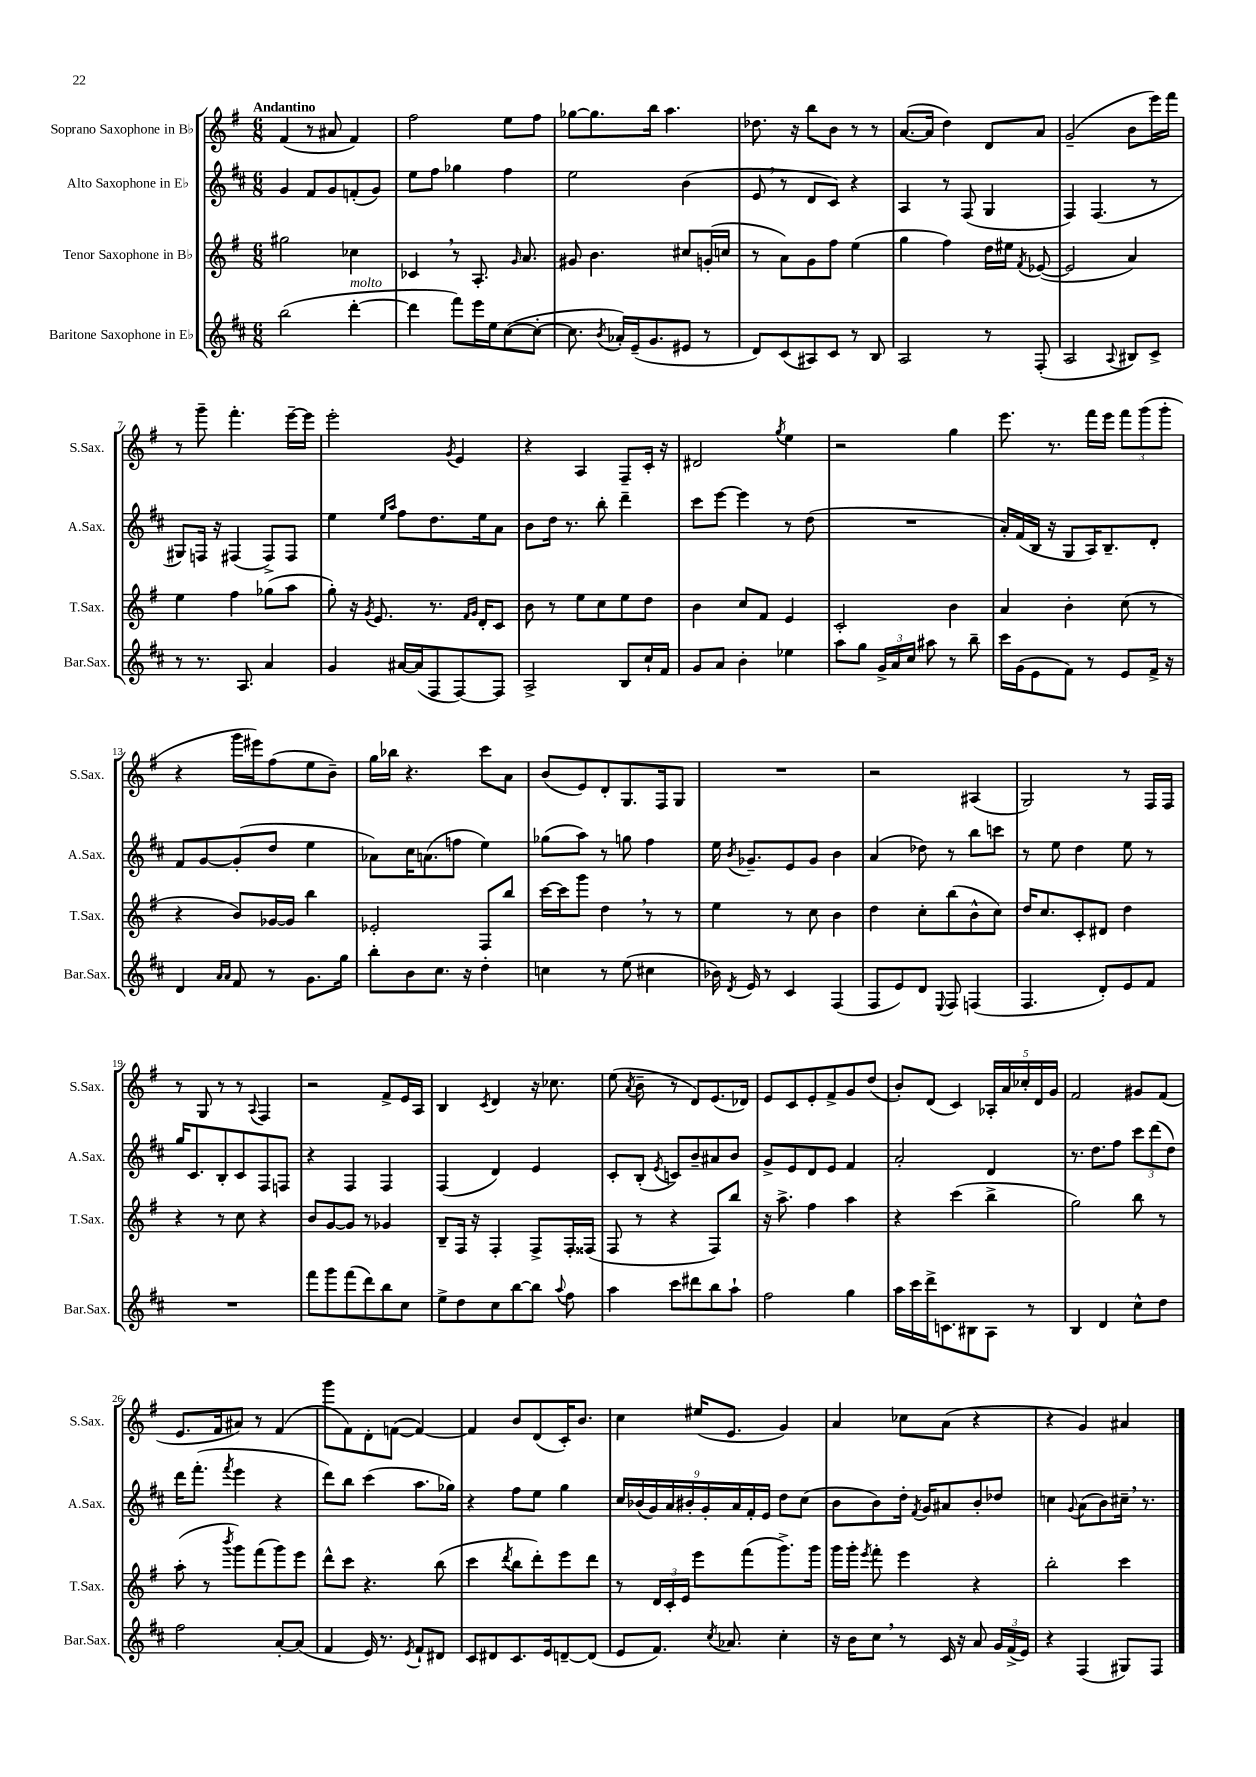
<<
\new StaffGroup <<
\new Staff = "s0" \with { instrumentName = "Soprano Saxophone in Bb" shortInstrumentName = "S.Sax." } {
    \clef treble \key g \major \numericTimeSignature \time 6/8 \tempo "Andantino"
    \autoBeamOff fis'4( r8 ais'8 fis'4) |
    fis''2 e''8[ fis''8] |
    ges''8[~ ges''8. b''16] a''4. |
    des''8. r16 b''8[ b'8] r8 r8 |
    a'8.[~( a'16] d''4) d'8[ a'8] |
    g'2--( b'8[ e'''16) fis'''16] |
    r8 g'''8-- fis'''4.-. e'''16[~-- e'''16] |
    e'''2-. \acciaccatura { g'8 } e'4 |
    r4 a4 fis8[-- c'16]-. r16 |
    dis'2 \acciaccatura { g''8 } e''4 |
    r2 g''4 |
    e'''8. r8. fis'''16[ e'''16] \tuplet 3/2 { fis'''8[ g'''8( g'''8]-. } |
    r4 g'''16[ eis'''16) fis''8( e''8 b'8]--) |
    g''16[ bes''16] r4. c'''8[ a'8] |
    b'8[( e'8) d'8-. g8. fis16 g8] |
    R2. |
    r2 ais4( |
    g2) r8 fis16[ fis16] |
    r8 g8 r8 r8 \appoggiatura { a8 } fis4 |
    r2 fis'8[-> e'16 a16] |
    b4 \acciaccatura { c'8 } d'4 r16 ces''8. |
    e''8( \acciaccatura { a'8 } b'8-- r8 d'8[) e'8.( des'16]) |
    e'8[ c'8 e'8-. fis'8-> g'8 d''8]( |
    b'8[-.) d'8]( c'4) \tuplet 5/4 { aes16[-. a'16 ces''16-. d'16 g'16] } |
    fis'2 gis'8[ fis'8]( |
    e'8.[ fis'16 ais'8]) r8 fis'4( |
    g'''8[ fis'8) d'8-. f'8]~( f'4~) |
    f'4 b'8[ d'8( c'16-.) b'8.] |
    c''4 eis''16[( e'8.] g'4) |
    a'4 ces''8[ a'8]( r4 |
    r4 g'4) ais'4 \bar "|." |
}
\new Staff = "s1" \with { instrumentName = "Alto Saxophone in Eb" shortInstrumentName = "A.Sax." } {
    \clef treble \key d \major \numericTimeSignature \time 6/8
    \autoBeamOff g'4 fis'8[ g'8 f'8-.( g'8]) |
    e''8[ fis''8] ges''4 fis''4 |
    e''2 b'4( |
    e'8 \breathe r8 d'8[ cis'8]) r4 |
    a4 r8 fis8( g4 |
    fis4) fis4.( r8 |
    gis8[) f16] r16 fis4( fis8[->) fis8] |
    e''4 \grace { e''16[ a''16] } fis''8[ d''8. e''16 a'8] |
    b'8[ d''16] r8. b''8-. d'''4-- |
    cis'''8[ e'''8]~ e'''4 r8 d''8( |
    R2. |
    a'16[-.) fis'16( b16] r16 g8[ a16) b8.-- d'8]-. |
    fis'8[ g'8~ g'8-.( d''8] e''4 |
    aes'8[) cis''16 a'8.( f''8] e''4) |
    ges''8[( a''8]) r8 g''8 fis''4 |
    e''16 \acciaccatura { b'8 } ges'8.[-- e'8 ges'8] b'4 |
    a'4( des''8) r8 b''8[ c'''8] |
    r8 e''8 d''4 e''8 r8 |
    g''16[ cis'8. b8-. cis'8 fis8 f8] |
    r4 fis4 fis4 |
    fis4( d'4) e'4 |
    cis'8[-. b8]-.( \acciaccatura { e'8 } c'8[) b'8-- ais'8 b'8] |
    g'8[-> e'8 d'8 e'8] fis'4 |
    a'2-. d'4 |
    r8. d''8.[ fis''8] \tuplet 3/2 { cis'''8[ d'''8( d''8]) } |
    d'''16[ fis'''8.]-.( \acciaccatura { fis'''8 } e'''4 r4 |
    d'''8[) b''8] cis'''4( a''8.[ ges''16]) |
    r4 fis''8[ e''8] g''4 |
    \tuplet 9/8 { cis''16[ bes'16( g'16) a'16 bis'16-. g'16-. a'16 fis'16-. e'16] } d''8[ cis''8]( |
    b'8[ b'8) d''16]-. \acciaccatura { fis'8 } g'16[ ais'8 b'8-. des''8] |
    c''4 \appoggiatura { g'8 } a'8[( b'8) cis''16]-- \breathe r8. \bar "|." |
}
\new Staff = "s2" \with { instrumentName = "Tenor Saxophone in Bb" shortInstrumentName = "T.Sax." } {
    \clef treble \key g \major \numericTimeSignature \time 6/8
    \autoBeamOff gis''2 ces''4 |
    ces'4 \breathe r8 a8.-. \grace { g'16 } a'8. |
    gis'8 b'4. cis''8[ g'16-.( c''16] |
    r8 a'8[) g'8 fis''8] e''4( |
    g''4 fis''4) d''16[ eis''16] \acciaccatura { fis'8 } ees'8~( |
    ees'2 a'4) |
    e''4 fis''4 ges''8[( a''8] |
    g''8-.) r16 \acciaccatura { g'8 } e'8. r8. \grace { fis'16[ g'16] } d'16[-. c'8] |
    b'8 r8 e''8[ c''8 e''8 d''8] |
    b'4 c''8[ fis'8] e'4 |
    c'2-. b'4 |
    a'4 b'4-. c''8( r8 |
    r4 b'8[) ges'16~ ges'16] b''4 |
    ees'2-. fis8[ b''8] |
    c'''16[~ c'''16 g'''8] d''4 \breathe r8 r8 |
    e''4 r8 c''8 b'4 |
    d''4 c''8[-. b''8( b'8-^ c''8]) |
    d''16[ c''8. c'8-. dis'8] d''4 |
    r4 r8 c''8 r4 |
    b'8[ g'8~ g'8] r8 ges'4 |
    b8[-- fis16] r16 fis4-. fis8[-> fis16-. fisis16]( |
    fis8 r8 r4 fis8[) b''8] |
    r16 a''8.-> fis''4 a''4 |
    r4 c'''4( b''4-> |
    g''2) b''8 r8 |
    a''8-.( r8 \acciaccatura { b'''8 } g'''8[) fis'''8( g'''8) e'''8] |
    d'''8[-^ c'''8] r4. b''8( |
    c'''4 \acciaccatura { d'''8 } b''8[ d'''8-.) e'''8 d'''8] |
    r8 \tuplet 3/2 { d'16[ c'16-. e'16] } e'''8[ fis'''8( g'''8.->) g'''16] |
    g'''16[ g'''16]-. \acciaccatura { e'''8 } fis'''8-. e'''4 r4 |
    b''2-. c'''4 \bar "|." |
}
\new Staff = "s3" \with { instrumentName = "Baritone Saxophone in Eb" shortInstrumentName = "Bar.Sax." } {
    \clef treble \key d \major \numericTimeSignature \time 6/8
    \autoBeamOff b''2( d'''4~-.^\markup { \italic "molto" } |
    d'''4 fis'''8[) e'''16 e''16 cis''8~( cis''8]~-. |
    cis''8. \acciaccatura { b'8 } aes'16[-.) e'16--( g'8. eis'8] r8 |
    d'8[) cis'8( ais8) cis'8] r8 b8 |
    a2 r8 fis8-.( |
    a2 \appoggiatura { a8 } bis8[) cis'8]-> |
    r8 r8. a8. a'4 |
    g'4 ais'16[~ ais'16( fis8 fis8~) fis8] |
    a2-> b8[ cis''16-! fis'16] |
    g'8[ a'8] b'4-. ees''4 |
    a''8[ g''8] \tuplet 3/2 { g'16[-> a'16 cis''16] } ais''8 r8 b''8-- |
    cis'''16[ g'16( e'8 fis'8]) r8 e'8[ fis'16]-> r16 |
    d'4 \grace { a'16[ a'16] } fis'8 r8 g'8.[ g''16] |
    b''8[-. b'8 cis''8.] r16 d''4-. |
    c''4 r8 e''8( cis''4 |
    bes'16) \acciaccatura { d'8 } e'16 r8 cis'4 fis4( |
    fis8[ e'8) d'8] \appoggiatura { e8 } fis8 f4( |
    fis4. d'8[-.) e'8 fis'8] |
    R2. |
    fis'''8[ g'''8 fis'''8( d'''8) b''8 cis''8] |
    e''8[-> d''8 cis''8 b''8~ b''8] \appoggiatura { a''8 } fis''8 |
    a''4 cis'''8[ dis'''8 b''8 a''8]-! |
    fis''2 g''4 |
    a''16[ cis'''16 d'''16-> c'8. bis8 a8] r8 |
    b4 d'4 cis''8[-^ d''8] |
    fis''2 a'8[~-. a'8]( |
    fis'4 e'16) r8. \acciaccatura { e'8 } fis'8[-! dis'8] |
    cis'8[ dis'8 cis'8. e'16 d'8~-- d'8]( |
    e'8[ fis'8.]) \acciaccatura { cis''8 } aes'8. cis''4-. |
    r16 b'16[ cis''8] \breathe r8 cis'16 r16 a'8 \tuplet 3/2 { g'16[ fis'16->( e'16]) } |
    r4 fis4( gis8[) fis8] \bar "|." |
}
>>
>>
